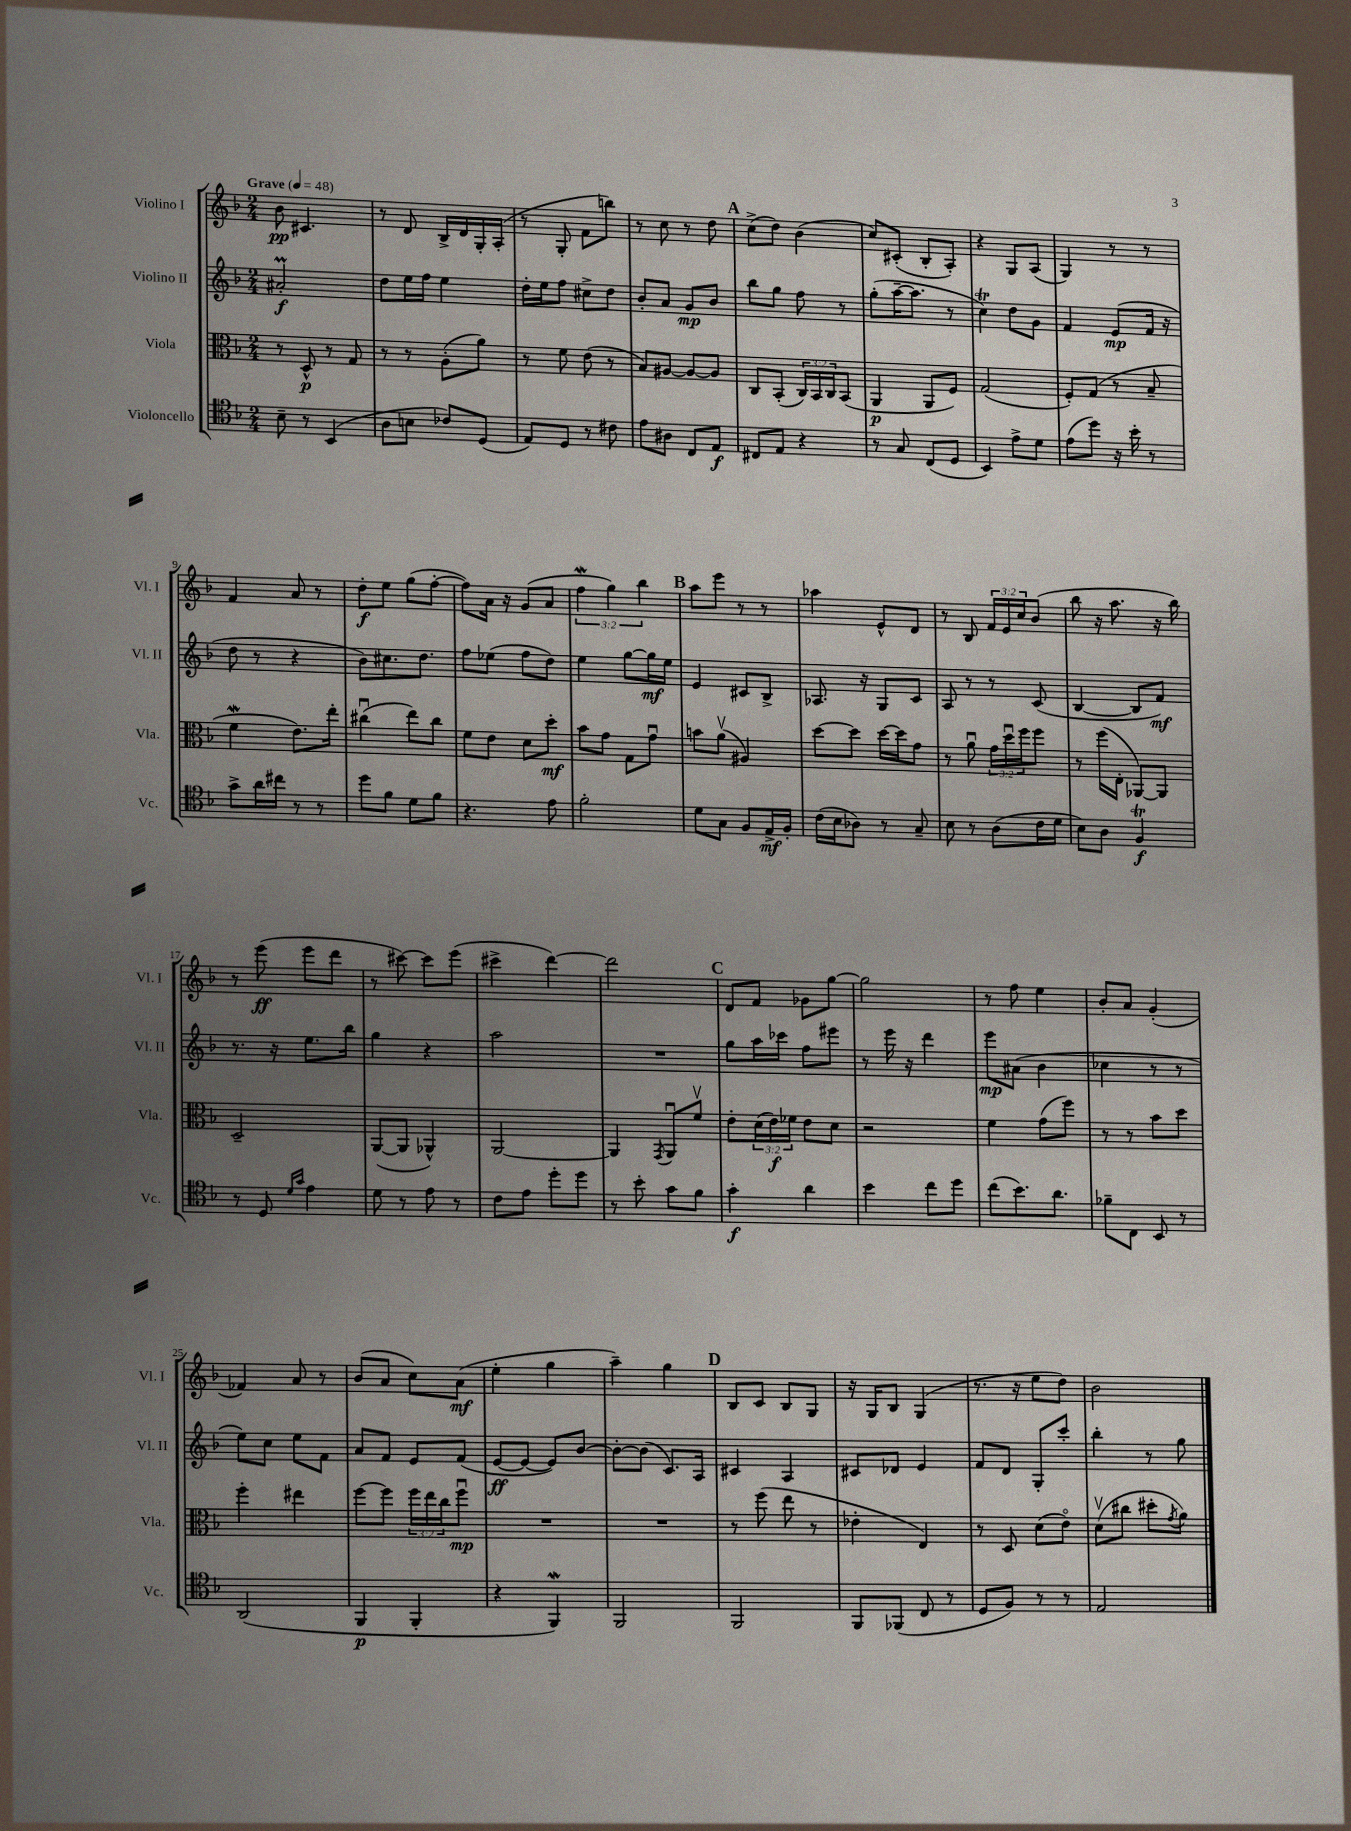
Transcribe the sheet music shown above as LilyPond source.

<<
\new StaffGroup <<
\new Staff = "s0" \with { instrumentName = "Violino I" shortInstrumentName = "Vl. I" } {
    \clef treble \key f \major \numericTimeSignature \time 2/4 \override Staff.TupletNumber.text = #tuplet-number::calc-fraction-text \tempo "Grave" 4 = 48
    bes'8\pp cis'4. |
    r8 d'8 bes16-> d'16 g16-. a16-.( |
    r8 g8-. f'8 b''8) |
    r8 c''8 r8 d''8 |
    \mark \markup { \bold "A" } c''8->( d''8) bes'4( |
    c''8) cis'8-.( bes8-. a8-.) |
    r4 g8 a8( |
    g4) r8 r8 |
    f'4 a'8 r8 |
    d''8-.\f e''8 g''8( f''8~-. |
    f''8) a'16 r16 g'8( a'8 |
    \tuplet 3/2 { f''4\mordent g''4) bes''4 } |
    \mark \markup { \bold "B" } a''8 e'''8 r8 r8 |
    aes''4 e'8-^ d'8 |
    r8 bes8 \tuplet 3/2 { f'16 e'16 c''16 } bes'8( |
    bes''8 r16 a''8. r16 bes''16) |
    r8 e'''8\ff( e'''8 d'''8 |
    r8 cis'''8~) cis'''8 e'''8( |
    cis'''4-> d'''4~) |
    d'''2 |
    \mark \markup { \bold "C" } d'8 f'8 ges'8 g''8~ |
    g''2 |
    r8 f''8 e''4 |
    bes'8-. a'8 g'4-.( |
    fes'4) a'8 r8 |
    bes'8( a'8 c''8) a'8\mf( |
    e''4-. g''4 |
    a''4--) g''4 |
    \mark \markup { \bold "D" } bes8 c'8 bes8 g8 |
    r16 g16 bes8 g4( |
    r8. r16 e''8 d''8) |
    bes'2 \bar "|." |
}
\new Staff = "s1" \with { instrumentName = "Violino II" shortInstrumentName = "Vl. II" } {
    \clef treble \key f \major \numericTimeSignature \time 2/4
    ais'2-.\prall\f |
    d''8 e''16 f''16 e''4 |
    d''16-. e''16 f''8 cis''8-> d''8 |
    bes'8-. a'8 g'8\mp bes'8 |
    \mark \markup { \bold "A" } bes''8 g''8 f''8 r8 |
    g''8-.( a''16~-- a''8. r8 |
    c''4\trill) d''8 g'8 |
    f'4 e'8\mp( f'16 r16 |
    d''8 r8 r4 |
    bes'8) cis''8. d''8. |
    f''8 ees''8( f''8 d''8) |
    e''4 g''8~ g''16\mf e''16 |
    \mark \markup { \bold "B" } e'4 cis'8 bes8-> |
    aes8. r16 g8 c'8 |
    a8 r8 r8 c'8( |
    bes4~ bes8 f'8\mf) |
    r8. r16 e''8. bes''16 |
    g''4 r4 |
    a''2 |
    R2 |
    \mark \markup { \bold "C" } g''8 a''16 ces'''16 f''8 eis'''8 |
    r8 e'''16 r16 d'''4 |
    e'''8\mp ais'8( bes'4 |
    ces''4 r8 r8 |
    e''8) c''8 e''8 f'8 |
    a'8 f'8 e'8 f'8( |
    e'8~\ff e'8~ e'8) bes'8~ |
    bes'8~-. bes'8( c'8.) a16 |
    \mark \markup { \bold "D" } cis'4 a4 |
    cis'8 des'8 e'4 |
    f'8 d'8 g8-. c'''8-. |
    bes''4-. r8 g''8 \bar "|." |
}
\new Staff = "s2" \with { instrumentName = "Viola" shortInstrumentName = "Vla." } {
    \clef alto \key f \major \numericTimeSignature \time 2/4 \override Staff.TupletNumber.text = #tuplet-number::calc-fraction-text
    r8 d8-^\p r8 g8 |
    r8 r8 a8-.( a'8) |
    r8 f'8 e'8( r8 |
    bes8) ais8~ ais8~ ais8 |
    \mark \markup { \bold "A" } c8 bes,8-.( \tuplet 3/2 { c16) bes,16 c16 } bes,8( |
    a,4\p a,8 f8) |
    g2( |
    f8-.) g8( r8 bes8-- |
    f'4\mordent e'8.) e''16-. |
    cis''4\downbow( e''8) cis''8 |
    f'8 e'8 d'8 d''8-.\mf |
    bes'8 g'8 g8 g'8\downbow |
    \mark \markup { \bold "B" } b'8 a'8\upbow( ais4) |
    d''8~ d''8 d''16~ d''16 g'8 |
    r8 a'8\downbow \tuplet 3/2 { g'16 d''16\downbow f''16 } f''8 |
    r8 f''16( e16-. aes,8~) aes,8 |
    d2-- |
    a,8~( a,8 aes,4-^) |
    a,2~ |
    a,4 \acciaccatura { g,8 } a,8\downbow f'8\upbow |
    \mark \markup { \bold "C" } e'8-. \tuplet 3/2 { d'16( e'16\f) fes'16 } e'8 d'8 |
    r2 |
    f'4 g'8( f''8) |
    r8 r8 bes'8 d''8 |
    f''4-. eis''4 |
    f''8~ f''8 \tuplet 3/2 { f''16 e''16 c''16 } f''8\downbow\mp |
    R2 |
    R2 |
    \mark \markup { \bold "D" } r8 f''8( e''8 r8 |
    ees'4-. e4) |
    r8 d8 d'8( e'8\flageolet) |
    d'8\upbow( cis''8 dis''8-. \acciaccatura { g'8 } a'8) \bar "|." |
}
\new Staff = "s3" \with { instrumentName = "Violoncello" shortInstrumentName = "Vc." } {
    \clef tenor \key f \major \numericTimeSignature \time 2/4
    bes8-- r8 bes,4( |
    a8 b8 ces'8) d8( |
    e8) d8 r8 cis'8 |
    e'8 ais8 c8 e8\f |
    \mark \markup { \bold "A" } cis8 e8 r4 |
    r8 g8 c8( d8 |
    bes,4) e'8-> d'8 |
    e'8( d''8) r16 bes'16-. r8 |
    g'8-> a'16 cis''16 r8 r8 |
    d''8 f'8 d'8 f'8 |
    r4. e'8 |
    f'2-. |
    \mark \markup { \bold "B" } d'8 g8 f8 e16->\mf f16-. |
    c'16( bes16 aes8) r8 g8-- |
    bes8 r8 a8( c'16 d'16 |
    bes8) a8 f4\trill\f |
    r8 d8 \grace { d'16 g'16 } e'4 |
    d'8 r8 e'8 r8 |
    c'8 e'8 d''8-. d''8 |
    r8 bes'8-. g'8 f'8 |
    \mark \markup { \bold "C" } g'4-.\f a'4 |
    bes'4 c''8 d''8 |
    c''8( bes'8.) a'8. |
    fes'8-- c8 bes,8 r8 |
    a,2( |
    f,4\p f,4-. |
    r4 f,4\mordent) |
    f,2 |
    \mark \markup { \bold "D" } f,2 |
    f,8 fes,8( c8 r8 |
    d8 f8) r8 r8 |
    e2 \bar "|." |
}
>>
>>
